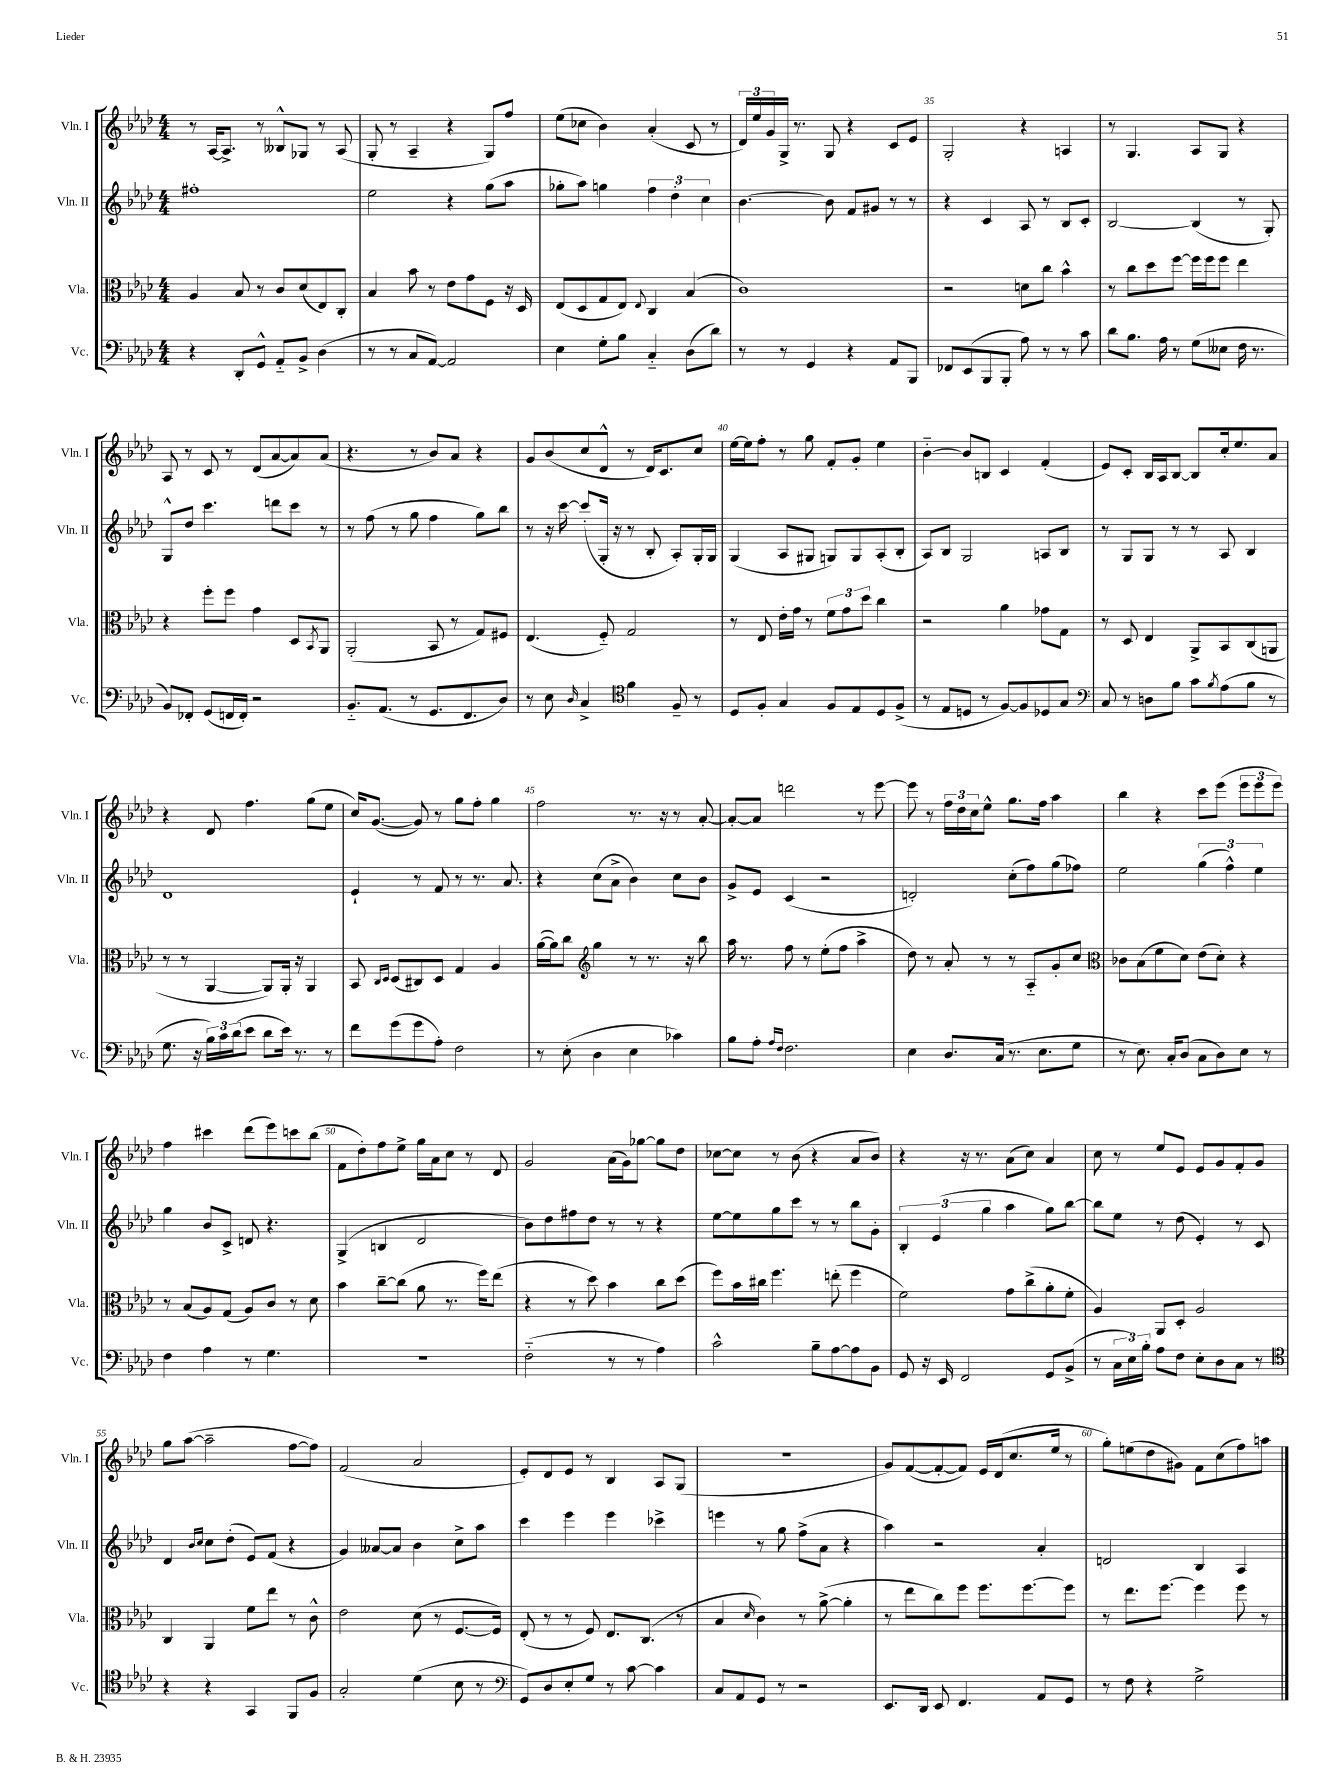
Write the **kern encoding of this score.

**kern	**kern	**kern	**kern
*staff4	*staff3	*staff2	*staff1
*clefF4	*clefC3	*clefG2	*clefG2
*k[b-e-a-d-]	*k[b-e-a-d-]	*k[b-e-a-d-]	*k[b-e-a-d-]
*M4/4	*M4/4	*M4/4	*M4/4
4r	4A-/	1ff#'	8r
.	.	.	[16A-/LK
.	.	.	8.A-^/]J
8DD-'/L	8B-/	.	.
8GG^^/J	8r	.	8r
8AA-'~/L	8c/L	.	8B--^^/L
8BB-^/J	(8d-/	.	8G-/J
(4D-\	8E-/)	.	8r
.	8C'/J	.	(8A-/
=	=	=	=
8r	4B-/	2ee-\	8G'/
8r	.	.	8r
8C/L	8b-\	.	4A-~/
[8AA-/J)	8r	.	.
2AA-/]	8e-\L	4r	4r
.	8g\	.	.
.	8F\J	(8gg\L	8G/L)
.	16r	8aa-\J	8ff/J
.	16D-/	.	.
=	=	=	=
4E-\	(8E-/L	8gg-'\L	(8ee-\L
.	8D-/	8aa-\J)	8cc-\J
8G'\L	8G/	4gg\	4b-\)
8B-\J	8E-/J)	.	.
.	8qqE-/	.	.
4C'~/	4C/	6ff\	(4a-'/
.	.	6dd-'\	.
(8D-\L	(4B-/	.	8c/
.	.	6cc\	.
8d-\J)	.	.	8r
=	=	=	=
8r	1c)	[4.b-\	24d-/LL)
.	.	.	24ee-/
.	.	.	24g/
8r	.	.	16G^/JJ
.	.	.	8.r
4GG/	.	.	.
.	.	8b-\]	8G/
4r	.	8f/L	4r
.	.	8g#/J	.
8AA-/L	.	8r	8c/L
8BBB-/J	.	8r	8e-/J
=	=	=	=
8FF-/L	2r	4r	2G'/
(8EE-/	.	.	.
8BBB-/	.	4c/	.
8BBB-'/J	.	.	.
8A-\)	8d\L	8A-/	4r
8r	8cc\J	8r	.
8r	4b-^^\	8B-/L	4A/
8c\	.	8c'/J	.
=	=	=	=
8d-\L	8r	[2B-/	8r
8.B-\J	8cc\L	.	4.G/
.	8dd-\	.	.
16A-\	.	.	.
8r	[8ff\J	.	.
(8G\L	16ff\]LL	(4B-/]	8A-/L
.	16ff\J	.	.
8E--\J	8ff\J	.	8G/J
16F\	4ee-\	8r	4r
8.r	.	.	.
.	.	8G'/)	.
=	=	=	=
8BB-/L)	4r	8G^^/L	8A-/
8FF-'/J	.	8dd-/J	8r
(8GG/L	8ff'\L	4.ccc\	8c/
16FF/L	8ff\J	.	8r
16FF'/JJ)	.	.	.
2r	4g\	.	(8d-/L
.	.	8ddd\L	[8a-/
.	8D-/L	8ccc\J	8a-/])
.	8qBB-/	.	.
.	8AA-/J	8r	(8a-/J
=	=	=	=
8.BB-'~/L	(2AA-'/	8r	4.r
.	.	(8ff\	.
(8.AA-/J	.	.	.
.	.	8r	.
8r	.	8gg\	8r
8.GG/L	8BB-/	4ff\	8b-/L)
.	8r	.	8a-/J
8.FF/	.	.	.
.	8G/L)	8gg\L)	4r
8D-/J)	8F#/J	8bb-\J	.
=	=	=	=
8r	(4.E-/	8r	8g/L
8E-\	.	16r	(8b-/
.	.	[16ccc\	.
16qqD-/	.	.	.
4C^/	.	(8ccc'/]L	8cc/
.	8F'~/)	16G'/Jk	8d-^^/J
.	.	16r	.
*clefC4	*	*	*
4f\	2G/	8r	8r
.	.	8B-'/	16d-/LK)
.	.	.	8.c/
8F~/	.	8A-'/L)	.
8r	.	16G'/L	8cc/J
.	.	16G/JJ	.
=	=	=	=
8D-/L	8r	(4G/	[16ee-\LL
.	.	.	16ee-\]J
8F'/J	8E-/	.	8ff'\J
4G/	16e-'\LL	8A-/L	8r
.	16g\JJ	.	.
.	8r	8G#/J	8gg\
8F/L	12f\L	8G/L)	8f'/L
.	12g\	.	.
8E-/	.	8G/	8g'/J
.	12dd-\J	.	.
8D-/	4cc\	(8A-'/	4ee-\
(8F^/J	.	8B-'/J	.
=	=	=	=
8r	2r	8A-/L)	[4b-'~\
8E-/L	.	8B-/J	.
8D/J	.	2G/	8b-/]L
8r	.	.	8B/J
[8F/L)	4a-\	.	4c/
8F/]	.	.	.
8D-/	8g-\L	8A/L	(4f'/
8G/J	8G\J	8B-/J	.
=	=	=	=
*clefF4	*	*	*
8C/	8r	8r	8e-/L)
8r	8D-/	8G/L	8c'/J
8D\L	4E-/	8G/J	16B-/LL
.	.	.	16A-/J
8B-\J	.	8r	[8B-/J
8c\L	8AA-^/L	8r	8B-/]L
8qB-/	.	.	.
(8A-\	8BB-/	8A-/	16cc'/k
.	.	.	8.ee-/
8B-\J	(8C/	4B-/	.
8r	8AA/J	.	8a-/J
=	=	=	=
8.G\	8r	1d-	4r
.	8r	.	.
16r	.	.	.
24B-\LL)	[4AA-/	.	8d-/
24c\	.	.	.
(24d-\J	.	.	.
8e-\J	.	.	4.ff\
8d-\L	8AA-/]L)	.	.
16e-\Jk)	16AA-'/Jk	.	.
8.r	16r	.	.
.	4AA-/	.	(8gg\L
8r	.	.	8ee-\J
=	=	=	=
8f\L	8BB-/	4e-`/	16cc/LK)
.	.	.	([8.g/J
.	16qqC/LL	.	.
.	16qqD-/JJ	.	.
(8g\	(8D-/L	.	.
8g\	8C#/)	8r	8g/])
8A-'\J)	8D-/J	8f/	8r
2F\	4G/	8r	8gg\L
.	.	8.r	8ff'\J
.	4A-/	.	4gg\
.	.	8.a-/	.
=	=	=	=
8r	([16a-\LL	4r	2ff\
.	16a-\]J)	.	.
(8E-'\	8cc\J	.	.
*	*clefG2	*	*
4D-\	4gg\	(8cc\L	.
.	.	8a-^\J	.
4E-\	8r	4b-\)	8.r
.	8.r	.	.
.	.	.	16r
4c-\)	.	8cc\L	8r
.	16r	.	.
.	8bb-\	8b-\J	[8a-'/
=	=	=	=
8B-\L	16aa-\	8g^/L	8a-'/_L
.	8.r	.	.
8A-'\J	.	8e-/J	8a-/]J
16qqA-/LL	.	.	.
16qqF/JJ	.	.	.
2.F\	8ff\	(4c/	2ddd\
.	8r	.	.
.	(8ee-'\L	2r	.
.	8ff\J	.	.
.	4aa-^\	.	8r
.	.	.	[8eee-\
=	=	=	=
4E-\	8dd-\)	2d'/)	8eee-\]
.	8r	.	8r
8.D-/L	8a-'/	.	24ff\LL
.	.	.	24dd-\
.	.	.	24cc\J
.	8r	.	8ee-^^\J
(16C/Jk	.	.	.
8.r	8r	(8cc'\L	8.gg\L
.	8A-'~/L	8ff\)	.
8.E-\L	.	.	16ff\Jk
.	8g'/	(8gg\	4aa-\
8G\J	8cc/J	8ff-\J)	.
=	=	=	=
*	*clefC3	*	*
8r	8c-\L	2ee-\	4bb-\
8.E-\)	(8B-\	.	.
.	8f\	.	4r
16C'/LK	.	.	.
(8D-/J	8d-\J)	.	.
8C\L	(8e-\L	(6gg\	8ccc\L
8D-\)	8d-'\J)	.	(8eee-\J
.	.	6ff^^\)	.
8E-\J	4r	.	12eee-\L
.	.	6ee-\	12eee-\
8r	.	.	.
.	.	.	12eee-\J)
=	=	=	=
4F\	8r	4gg\	4ff\
.	(8B-/L	.	.
4A-\	8A-/)	8b-/L	4ccc#\
.	(8G/J	8c^/J	.
8r	8A-/L)	8d/	(8ddd-\L
4.G\	8c/J	4.r	8eee-\)
.	8r	.	8ccc\
.	8d-\	.	(8bb-\J
=	=	=	=
1r	4b-\	(4G^/	8f\L
.	.	.	8dd-'\)
.	[8cc~\L	4B/	8ff\
.	(8cc\]J	.	8ee-^\J
.	8a-\	2d-/	16gg\LL
.	.	.	16a-\J
.	8.r	.	8cc\J
.	.	.	8r
.	16ff\LK)	.	.
.	(8ee-\J	.	8d-/
=	=	=	=
(2F'~\	4r	8b-\L)	2g/
.	.	8dd-\	.
.	8r	8ff#\	.
.	8dd-\)	8dd-\J	.
8r	4b-\	8r	(16a-\LL
.	.	.	16g\J)
8r	.	8r	[8gg-\J
4A-\)	8cc\L	4r	8gg-\]L
.	(8dd-\J	.	8dd-\J
=	=	=	=
2c^^\	8ff\L)	[8ee-\L	[8cc-\L
.	16b-\L	8ee-\]	8cc-\]J
.	16cc#\JJ	.	.
.	4.ff\	8gg\	8r
.	.	8ccc\J	(8b-\
8B-~\L	.	8r	4r
[8A-\	(8ee'\	8r	.
8A-\]	4ff\	8bb-\L	8a-/L
8BB-\J	.	8g'\J	8b-/J)
=	=	=	=
8GG/	2f\)	6B-'/	4r
16r	.	.	.
.	.	(6e-/	.
16EE-/	.	.	.
2FF/	.	.	16r
.	.	.	8.r
.	.	6gg\	.
.	8g\L	4aa-\	(8a-\L
.	(8cc^\	.	8cc\J)
8GG/L	8a-'\	8gg\L)	4a-/
(8BB-^/J	8f'\J	[8bb-\J	.
=	=	=	=
8r	4A-/)	8bb-\]L	8cc\
24C\LL	.	8ee-\J	8r
24E-\)	.	.	.
24B-'\JJ	.	.	.
8A-\L	8AA-/L	8r	8ee-/L
8F\J	8D-'/J	(8dd-\	8e-/J
8E-'\L	2A-/	4e-'/)	8e-/L
8D-\	.	.	8g/
8C\J	.	8r	8f'/
8r	.	8c/	8g/J
=	=	=	=
*clefC4	*	*	*
4r	4C/	4d-/	8gg\L
.	.	.	([8aa-\J
.	.	16qqb-/LL	.
.	.	16qqcc/JJ	.
4r	4AA-/	8cc\L	2aa-~\]
.	.	(8dd-'\J	.
4GG/	8f\L	8e-/L)	.
.	8ee-\J	(8f/J	.
8FF/L	8r	4r	[8ff\L
8F/J	8c^^\	.	8ff\]J)
=	=	=	=
2G'/	2e-\	4g/)	(2f/
.	.	[8a--/L	.
.	.	8a--/]J	.
(4d-\	(8d-\	4b-\	2a-/
.	8r	.	.
8B-\	[8.F/L	8cc^\L	.
8r	.	8aa-\J	.
.	16F/]Jk)	.	.
=	=	=	=
*clefF4	*	*	*
8GG/L)	(8E-'/	4ccc\	8e-'/L)
8D-/	8r	.	8d-/
8E-'/	8r	4eee-\	8e-/J
8G/J	8F/)	.	8r
8r	8.E-/L	4eee-\	4B-/
[8c\	.	.	.
.	(8.C/J	.	.
4c\]	.	4ccc-^\	8A-/L
.	8r	.	(8G/J
=	=	=	=
8C/L	4B-/	4eee\	1r
8AA-/	.	.	.
.	16qqd-/	.	.
8GG/J	4c\)	8r	.
8r	.	8gg\	.
2r	8r	(8ff^\L	.
.	([8a-^\	8a-\J	.
.	4a-'\]	4r	.
=	=	=	=
8.EE-/L	8r	4aa-\)	8g/L)
.	8ee-\L	.	([8f/
16DD-/Jk	.	.	.
8EE-/	8cc\)	2r	8f'/_
4.FF/	8ff\J	.	8f/]J)
.	8.ff\L	.	16e-/LL
.	.	.	(16d-/J
.	.	.	8.cc/
.	[8.ff\	.	.
8AA-/L	.	4a-'/	.
.	.	.	16ee-/Jk
8GG/J	8ff\]J	.	8r
=	=	=	=
8r	8r	2d/	8gg'\L)
8F\	8.ee-\L	.	(8ee\
4r	.	.	8dd-\
.	[8.ff\J	.	.
.	.	.	8g#\J)
2G^\	4ff\]	4B-/	8f\L
.	.	.	(8cc\
.	8ff\	4A-/	8ff\)
.	8r	.	8aa\J
==	==	==	==
*-	*-	*-	*-
